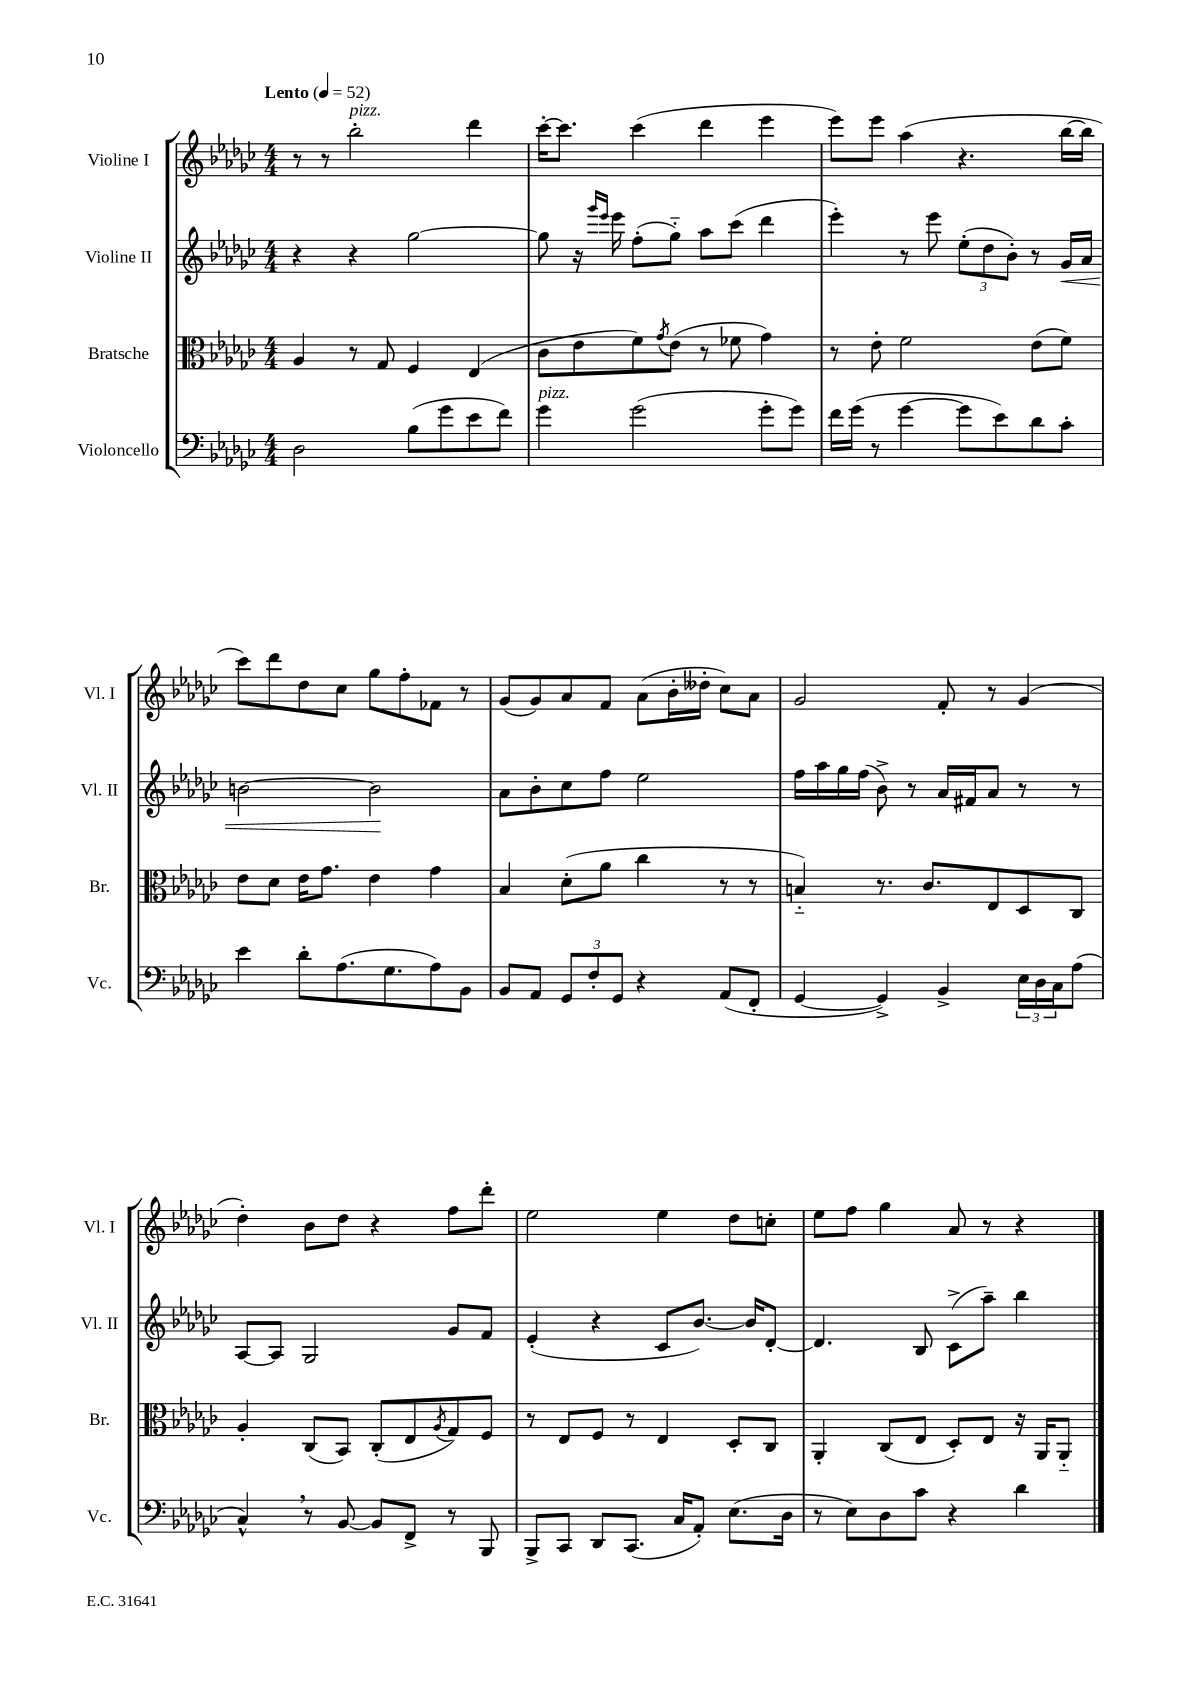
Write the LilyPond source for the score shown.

<<
\new StaffGroup <<
\new Staff = "s0" \with { instrumentName = "Violine I" shortInstrumentName = "Vl. I" } {
    \clef treble \key ges \major \numericTimeSignature \time 4/4 \tempo "Lento" 4 = 52
    r8 r8 bes''2-.^\markup { \italic "pizz." } des'''4 |
    ces'''16~-. ces'''8. ces'''4( des'''4 ees'''4 |
    ees'''8) ees'''8 aes''4( r4. bes''16~ bes''16 |
    ces'''8) des'''8 des''8 ces''8 ges''8 f''8-. fes'8 r8 |
    ges'8( ges'8) aes'8 f'8 aes'8( bes'16-. deses''16-. ces''8) aes'8 |
    ges'2 f'8-. r8 ges'4( |
    des''4-.) bes'8 des''8 r4 f''8 des'''8-. |
    ees''2 ees''4 des''8 c''8-. |
    ees''8 f''8 ges''4 aes'8 r8 r4 \bar "|." |
}
\new Staff = "s1" \with { instrumentName = "Violine II" shortInstrumentName = "Vl. II" } {
    \clef treble \key ges \major \numericTimeSignature \time 4/4
    r4 r4 ges''2~ |
    ges''8 r16 \grace { ges'''16 ees'''16 } ees'''16 f''8-.( ges''8-_) aes''8 ces'''8( des'''4 |
    ees'''4-.) r8 ees'''8 \tuplet 3/2 { ees''8-.( des''8 bes'8-.) } r8 ges'16\< aes'16 |
    b'2~ b'2\! |
    aes'8 bes'8-. ces''8 f''8 ees''2 |
    f''16 aes''16 ges''16 f''16( bes'8->) r8 aes'16 fis'16 aes'8 r8 r8 |
    aes8~ aes8 ges2 ges'8 f'8 |
    ees'4-.( r4 ces'8 bes'8.~) bes'16 des'8~-. |
    des'4. bes8 ces'8->( aes''8--) bes''4 \bar "|." |
}
\new Staff = "s2" \with { instrumentName = "Bratsche" shortInstrumentName = "Br." } {
    \clef alto \key ges \major \numericTimeSignature \time 4/4
    aes4 r8 ges8 f4 ees4( |
    ces'8 ees'8 f'8) \acciaccatura { ges'8 } ees'8( r8 fes'8 ges'4) |
    r8 ees'8-. f'2 ees'8( f'8) |
    ees'8 des'8 ees'16 ges'8. ees'4 ges'4 |
    bes4 des'8-.( aes'8 ces''4 r8 r8 |
    b4-_) r8. ces'8. ees8 des8 ces8 |
    aes4-. ces8( bes,8) ces8-.( ees8 \acciaccatura { aes8 } ges8) f8 |
    r8 ees8 f8 r8 ees4 des8-. ces8 |
    aes,4-. ces8( ees8 des8-.) ees8 r16 aes,16 aes,8-_ \bar "|." |
}
\new Staff = "s3" \with { instrumentName = "Violoncello" shortInstrumentName = "Vc." } {
    \clef bass \key ges \major \numericTimeSignature \time 4/4
    des2 bes8( ges'8 ees'8 f'8) |
    ges'4^\markup { \italic "pizz." } ges'2( ges'8-. ges'8) |
    f'16 ges'16( r8 ges'4~ ges'8 ees'8) des'8 ces'8-. |
    ees'4 des'8-. aes8.( ges8. aes8) bes,8 |
    bes,8 aes,8 \tuplet 3/2 { ges,8 f8-. ges,8 } r4 aes,8( f,8-. |
    ges,4~ ges,4->) bes,4-> \tuplet 3/2 { ees16 des16 ces16 } aes8( |
    ces4-^) \breathe r8 bes,8~ bes,8 f,8-> r8 bes,,8 |
    bes,,8-> ces,8 des,8 ces,8.( ces16 aes,8-.) ees8.( des16 |
    r8 ees8) des8 ces'8 r4 des'4 \bar "|." |
}
>>
>>
\layout { \context { \Score \remove "Bar_number_engraver" } }
